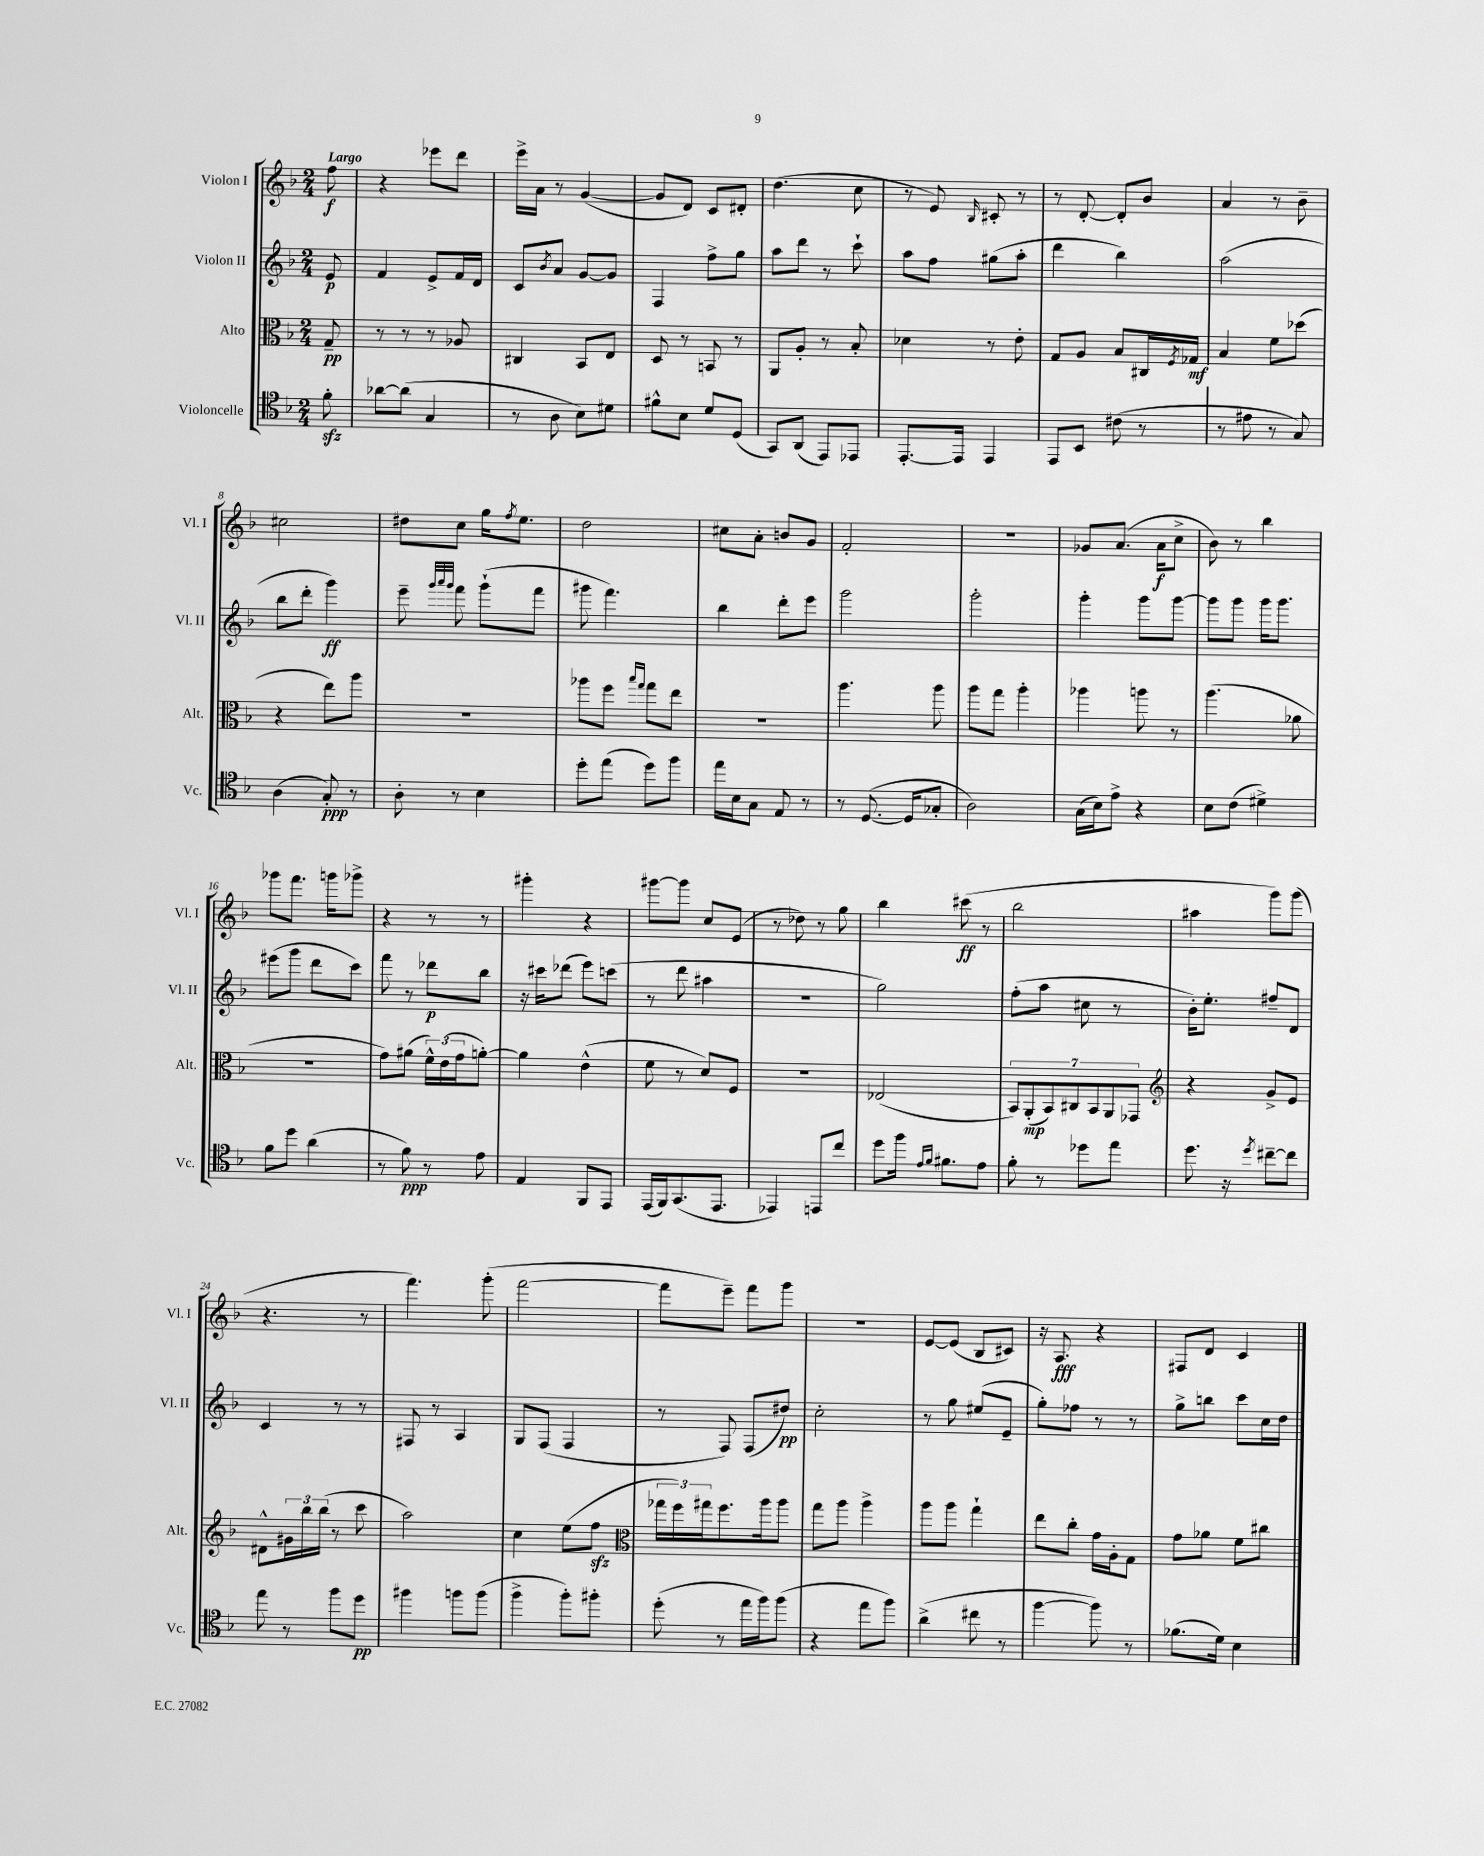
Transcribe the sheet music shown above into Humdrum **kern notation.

**kern	**dynam	**kern	**dynam	**kern	**dynam	**kern	**dynam
*part4	*part4	*part3	*part3	*part2	*part2	*part1	*part1
*staff4	*staff4	*staff3	*staff3	*staff2	*staff2	*staff1	*staff1
*I"Violoncelle	*	*I"Alto	*	*I"Violon II	*	*I"Violon I	*
*I'Vc.	*	*I'Alt.	*	*I'Vl. II	*	*I'Vl. I	*
*clefC4	*	*clefC3	*	*clefG2	*	*clefG2	*
*k[b-]	*	*k[b-]	*	*k[b-]	*	*k[b-]	*
*M2/4	*	*M2/4	*	*M2/4	*	*M2/4	*
=	=	=	=	=	=	=	=
!	!	!	!	!	!	!LO:TX:a:B:t=Largo	!
8fzz'\	.	8G~/	pp	8e/	p	8ff\	f
=1	=1	=1	=1	=1	=1	=1	=1
[8a-X\L	.	8r	.	4f/	.	4r	.
(8a-\J]	.	8r	.	.	.	.	.
4G/	.	8r	.	8e^/L	.	8eee-X\L	.
.	.	8A-X/	.	16f/L	.	8ddd\J	.
.	.	.	.	16d/JJ	.	.	.
=2	=2	=2	=2	=2	=2	=2	=2
8r	.	4C#X/	.	8c/L	.	16eee^\LL	.
.	.	.	.	.	.	16a\JJ	.
.	.	.	.	8qb-/	.	.	.
8A\	.	.	.	8a/J	.	8r	.
8B-\L)	.	8BB-/L	.	[8g/L	.	([4g/	.
8d#X\J	.	8E/J	.	8g/J]	.	.	.
=3	=3	=3	=3	=3	=3	=3	=3
8f#X^^\L	.	8D/	.	4F/	.	8g/L]	.
8B-\J	.	8r	.	.	.	8d/J)	.
8d/L	.	8BBn/	.	8ff^\L	.	8c/L	.
(8D/J	.	8r	.	8gg\J	.	8d#X'/J	.
=4	=4	=4	=4	=4	=4	=4	=4
8GG/L)	.	8AA/L	.	8aa\L	.	(4.dd\	.
(8AA/J	.	8A'/J	.	8ddd\J	.	.	.
8EE/L)	.	8r	.	8r	.	.	.
8EE-X/J	.	8B-'/	.	8ccc`\	.	8cc\	.
=5	=5	=5	=5	=5	=5	=5	=5
[8.EE'/L	.	4d-X\	.	8aa\L	.	8r	.
.	.	.	.	8ff\J	.	8e/)	.
16EE/Jk]	.	.	.	.	.	.	.
.	.	.	.	.	.	16qqB-/	.
4EE/	.	8r	.	(8gg#X\L	.	8c#X'/	.
.	.	8e'\	.	8aa'\J	.	8r	.
=6	=6	=6	=6	=6	=6	=6	=6
8EE/L	.	8G/L	.	4ddd\	.	8r	.
8BB-/J	.	8A/J	.	.	.	[8d'/	.
(8c#X\	.	8B-/L	.	4bb-\)	.	8d'/L]	.
8r	.	16C#X/L	.	.	.	8b-/J	.
.	.	8qF/	.	.	.	.	.
.	.	16G-X/JJ	mf	.	.	.	.
=7	=7	=7	=7	=7	=7	=7	=7
8r	.	4B-/	.	(2aa\	.	4a/	.
8e#X\	.	.	.	.	.	.	.
8r	.	8f\L	.	.	.	8r	.
8G/)	.	(8dd-X\J	.	.	.	8b-~\	.
!!LO:LB:g=z
=8	=8	=8	=8	=8	=8	=8	=8
(4A\	.	4r	.	8bb-\L	.	2cc#X\	.
.	.	.	.	8ddd'\J	.	.	.
8G'/)	ppp	8ee\L)	.	4ggg\)	ff	.	.
8r	.	8aa\J	.	.	.	.	.
=9	=9	=9	=9	=9	=9	=9	=9
8A'\	.	2r	.	8eee~\	.	8dd#X\L	.
.	.	.	.	32qqggg/LLL	.	.	.
.	.	.	.	32qqaaa/	.	.	.
.	.	.	.	32qqggg/JJJ	.	.	.
8r	.	.	.	8fff\	.	8cc\J	.
4B-\	.	.	.	(8ggg`\L	.	16gg\KL	.
.	.	.	.	.	.	8qff/	.
.	.	.	.	.	.	8.ee\J	.
.	.	.	.	8fff\J	.	.	.
=10	=10	=10	=10	=10	=10	=10	=10
8dd'\L	.	8aa-X\L	.	8ggg#X\	.	2dd\	.
(8ee\J	.	8ff\J	.	4.fff\)	.	.	.
.	.	16qqbb-/LL	.	.	.	.	.
.	.	16qqgg/JJ	.	.	.	.	.
8dd\L)	.	8gg\L	.	.	.	.	.
8ff\J	.	8ee\J	.	.	.	.	.
=11	=11	=11	=11	=11	=11	=11	=11
16ee\LL	.	2r	.	4bb-\	.	8cc#X\L	.
16B-\J	.	.	.	.	.	.	.
8G\J	.	.	.	.	.	8a'\J	.
8E/	.	.	.	8ddd'\L	.	8bn/L	.
8r	.	.	.	8eee\J	.	8g/J	.
=12	=12	=12	=12	=12	=12	=12	=12
8r	.	4.aa\	.	2ggg\	.	2f'/	.
([8.D/	.	.	.	.	.	.	.
16D/KL]	.	.	.	.	.	.	.
8G-X'/J	.	8aa\	.	.	.	.	.
=13	=13	=13	=13	=13	=13	=13	=13
2A\)	.	8aa\L	.	2ggg'\	.	2r	.
.	.	8gg\J	.	.	.	.	.
.	.	4aa'\	.	.	.	.	.
=14	=14	=14	=14	=14	=14	=14	=14
(16G\LL	.	4aa-X\	.	4ggg'\	.	8g-X/L	.
16B-\J)	.	.	.	.	.	.	.
8e^\J	.	.	.	.	.	(8.a/J	.
4r	.	8aan\	.	8ggg\L	.	.	.
.	.	.	.	.	.	16a\KL	f
.	.	8r	.	[8ggg\J	.	8cc^\J	.
=15	=15	=15	=15	=15	=15	=15	=15
8B-\L	.	(4.aa\	.	8ggg\L]	.	8b-\)	.
(8c\J	.	.	.	8ggg\J	.	8r	.
4d#X^\)	.	.	.	16ggg\KL	.	4bb-\	.
.	.	.	.	8.ggg\J	.	.	.
.	.	8a-X\	.	.	.	.	.
!!LO:LB:g=z
=16	=16	=16	=16	=16	=16	=16	=16
8f\L	.	2r	.	(8eee#X\L	.	8ggg-X\L	.
8dd\J	.	.	.	8ggg\J	.	8.fff\J	.
(4a\	.	.	.	8ddd\L	.	.	.
.	.	.	.	.	.	16gggn\KL	.
.	.	.	.	8ccc\J)	.	8ggg-X^\J	.
=17	=17	=17	=17	=17	=17	=17	=17
8r	.	8g\L)	.	8fff\	.	4r	.
8f\)	ppp	(8a#X\J	.	8r	.	.	.
8r	.	24f^^\LL)	.	8ddd-X\L	p	8r	.
.	.	(24e\	.	.	.	.	.
.	.	24g\J	.	.	.	.	.
8e\	.	[8an'\J)	.	8bb-\J	.	8r	.
=18	=18	=18	=18	=18	=18	=18	=18
4E/	.	4a\]	.	16r	.	4ggg#X'\	.
.	.	.	.	16ccc#X\KL	.	.	.
.	.	.	.	(8ddd-X\J	.	.	.
8FF/L	.	(4e^^\	.	8eee\L)	.	4r	.
8EE/J	.	.	.	(8cccn\J	.	.	.
=19	=19	=19	=19	=19	=19	=19	=19
(16EE/LL	.	8f\	.	8r	.	[8ggg#X\L	.
16FF/J)	.	.	.	.	.	.	.
(8.GG/	.	8r	.	8ddd\	.	8ggg#\J]	.
.	.	8d/L)	.	4aa#X\	.	8cc/L	.
8.EE/J	.	.	.	.	.	.	.
.	.	8F/J	.	.	.	(8e/J	.
=20	=20	=20	=20	=20	=20	=20	=20
4EE-X/)	.	2r	.	2r	.	8r	.
.	.	.	.	.	.	8dd-X\)	.
8EEn/L	.	.	.	.	.	8r	.
8cc/J	.	.	.	.	.	8gg\	.
=21	=21	=21	=21	=21	=21	=21	=21
8dd\L	.	(2E-X/	.	2gg\)	.	4bb-\	.
16ff\Jk	.	.	.	.	.	.	.
16qqe/LL	.	.	.	.	.	.	.
16qqf/JJ	.	.	.	.	.	.	.
8.f#X\L	.	.	.	.	.	.	.
.	.	.	.	.	.	(8ccc#X\	ff
8e\J	.	.	.	.	.	8r	.
=22	=22	=22	=22	=22	=22	=22	=22
8f'\	.	14BB-/L)	.	(8ff'\L	.	2bb-\	.
.	.	(14AA'/	mp	.	.	.	.
8r	.	.	.	8aa\J	.	.	.
.	.	14BB-/)	.	.	.	.	.
.	.	14C#X/	.	.	.	.	.
8dd-X\L	.	.	.	8cc#X\	.	.	.
.	.	14BB-/	.	.	.	.	.
.	.	14AA/	.	.	.	.	.
8ee\J	.	.	.	8r	.	.	.
.	.	14GG-X/J	.	.	.	.	.
=23	=23	=23	=23	=23	=23	=23	=23
*	*	*clefG2	*	*	*	*	*
8.dd\	.	4r	.	16b-'\KL)	.	4aa#X\	.
.	.	.	.	8.ee'\J	.	.	.
16r	.	.	.	.	.	.	.
8qdd/	.	.	.	.	.	.	.
[8cc#X~\L	.	8g^/L	.	8ff#X~/L	.	8ggg\L)	.
8cc#\J]	.	8e/J	.	8d/J	.	(8ggg\J	.
!!LO:LB:g=z
=24	=24	=24	=24	=24	=24	=24	=24
8ee\	.	8d#X^^\L	.	4c/	.	4.r	.
8r	.	24g#X\L	.	.	.	.	.
.	.	24bb-\	.	.	.	.	.
.	.	(24bb-\JJ	.	.	.	.	.
8ff\L	.	8r	.	8r	.	.	.
8dd\J	pp	8ccc\	.	8r	.	8r	.
=25	=25	=25	=25	=25	=25	=25	=25
4ff#X\	.	2aa\)	.	8F#X/	.	4.fff\)	.
.	.	.	.	8r	.	.	.
8ffn\L	.	.	.	4A/	.	.	.
(8ff\J	.	.	.	.	.	(8ggg'\	.
=26	=26	=26	=26	=26	=26	=26	=26
4ff^\	.	4cc\	.	8G/L	.	[2fff\	.
.	.	.	.	(8F/J	.	.	.
8ff'\L)	.	(8ee\L	.	4F/	.	.	.
8ff#X'\J	.	8ffzz\J	.	.	.	.	.
=27	=27	=27	=27	=27	=27	=27	=27
*	*	*clefC3	*	*	*	*	*
(8dd'\	.	24gg-X\LL	.	8r	.	8fff\L]	.
.	.	24ff\)	.	.	.	.	.
.	.	24gg#X\J	.	.	.	.	.
8r	.	8.ff\	.	8F/)	.	8eee~\J)	.
16ee\LL	.	.	.	(8F/L	.	8fff\L	.
16ff\J)	.	16aa\k	.	.	.	.	.
(8ff\J	.	8aa\J	.	8dd#X/J)	pp	8ggg\J	.
=28	=28	=28	=28	=28	=28	=28	=28
4r	.	8gg\L	.	2cc'\	.	2r	.
.	.	8aa\J	.	.	.	.	.
8ee\L	.	4aa^\	.	.	.	.	.
8ff\J)	.	.	.	.	.	.	.
=29	=29	=29	=29	=29	=29	=29	=29
(4a^\	.	8aa\L	.	8r	.	[8e/L	.
.	.	8aa\J	.	8gg\	.	(8e/J]	.
8cc#X\	.	4gg`\	.	(8ee#X/L	.	8B-/L	.
8r	.	.	.	8e~/J	.	8c#X/J)	.
=30	=30	=30	=30	=30	=30	=30	=30
[4ff\	.	8ee\L	.	8gg'\L)	.	16r	.
.	.	.	.	.	.	8.A/	fff
.	.	8cc'\J	.	8ff-X\J	.	.	.
8ff\])	.	16g\LL	.	8r	.	4r	.
.	.	16A'\J	.	.	.	.	.
8r	.	8G\J	.	8r	.	.	.
=31	=31	=31	=31	=31	=31	=31	=31
(8.f-X\L	.	8g\L	.	8gg^\L	.	8F#X/L	.
.	.	8a-X\J	.	8bbn\J	.	8d/J	.
16d\Jk)	.	.	.	.	.	.	.
4B-\	.	8f\L	.	8ccc\L	.	4c/	.
.	.	8cc#X\J	.	16cc\L	.	.	.
.	.	.	.	16dd\JJ	.	.	.
==	==	==	==	==	==	==	==
*-	*-	*-	*-	*-	*-	*-	*-
